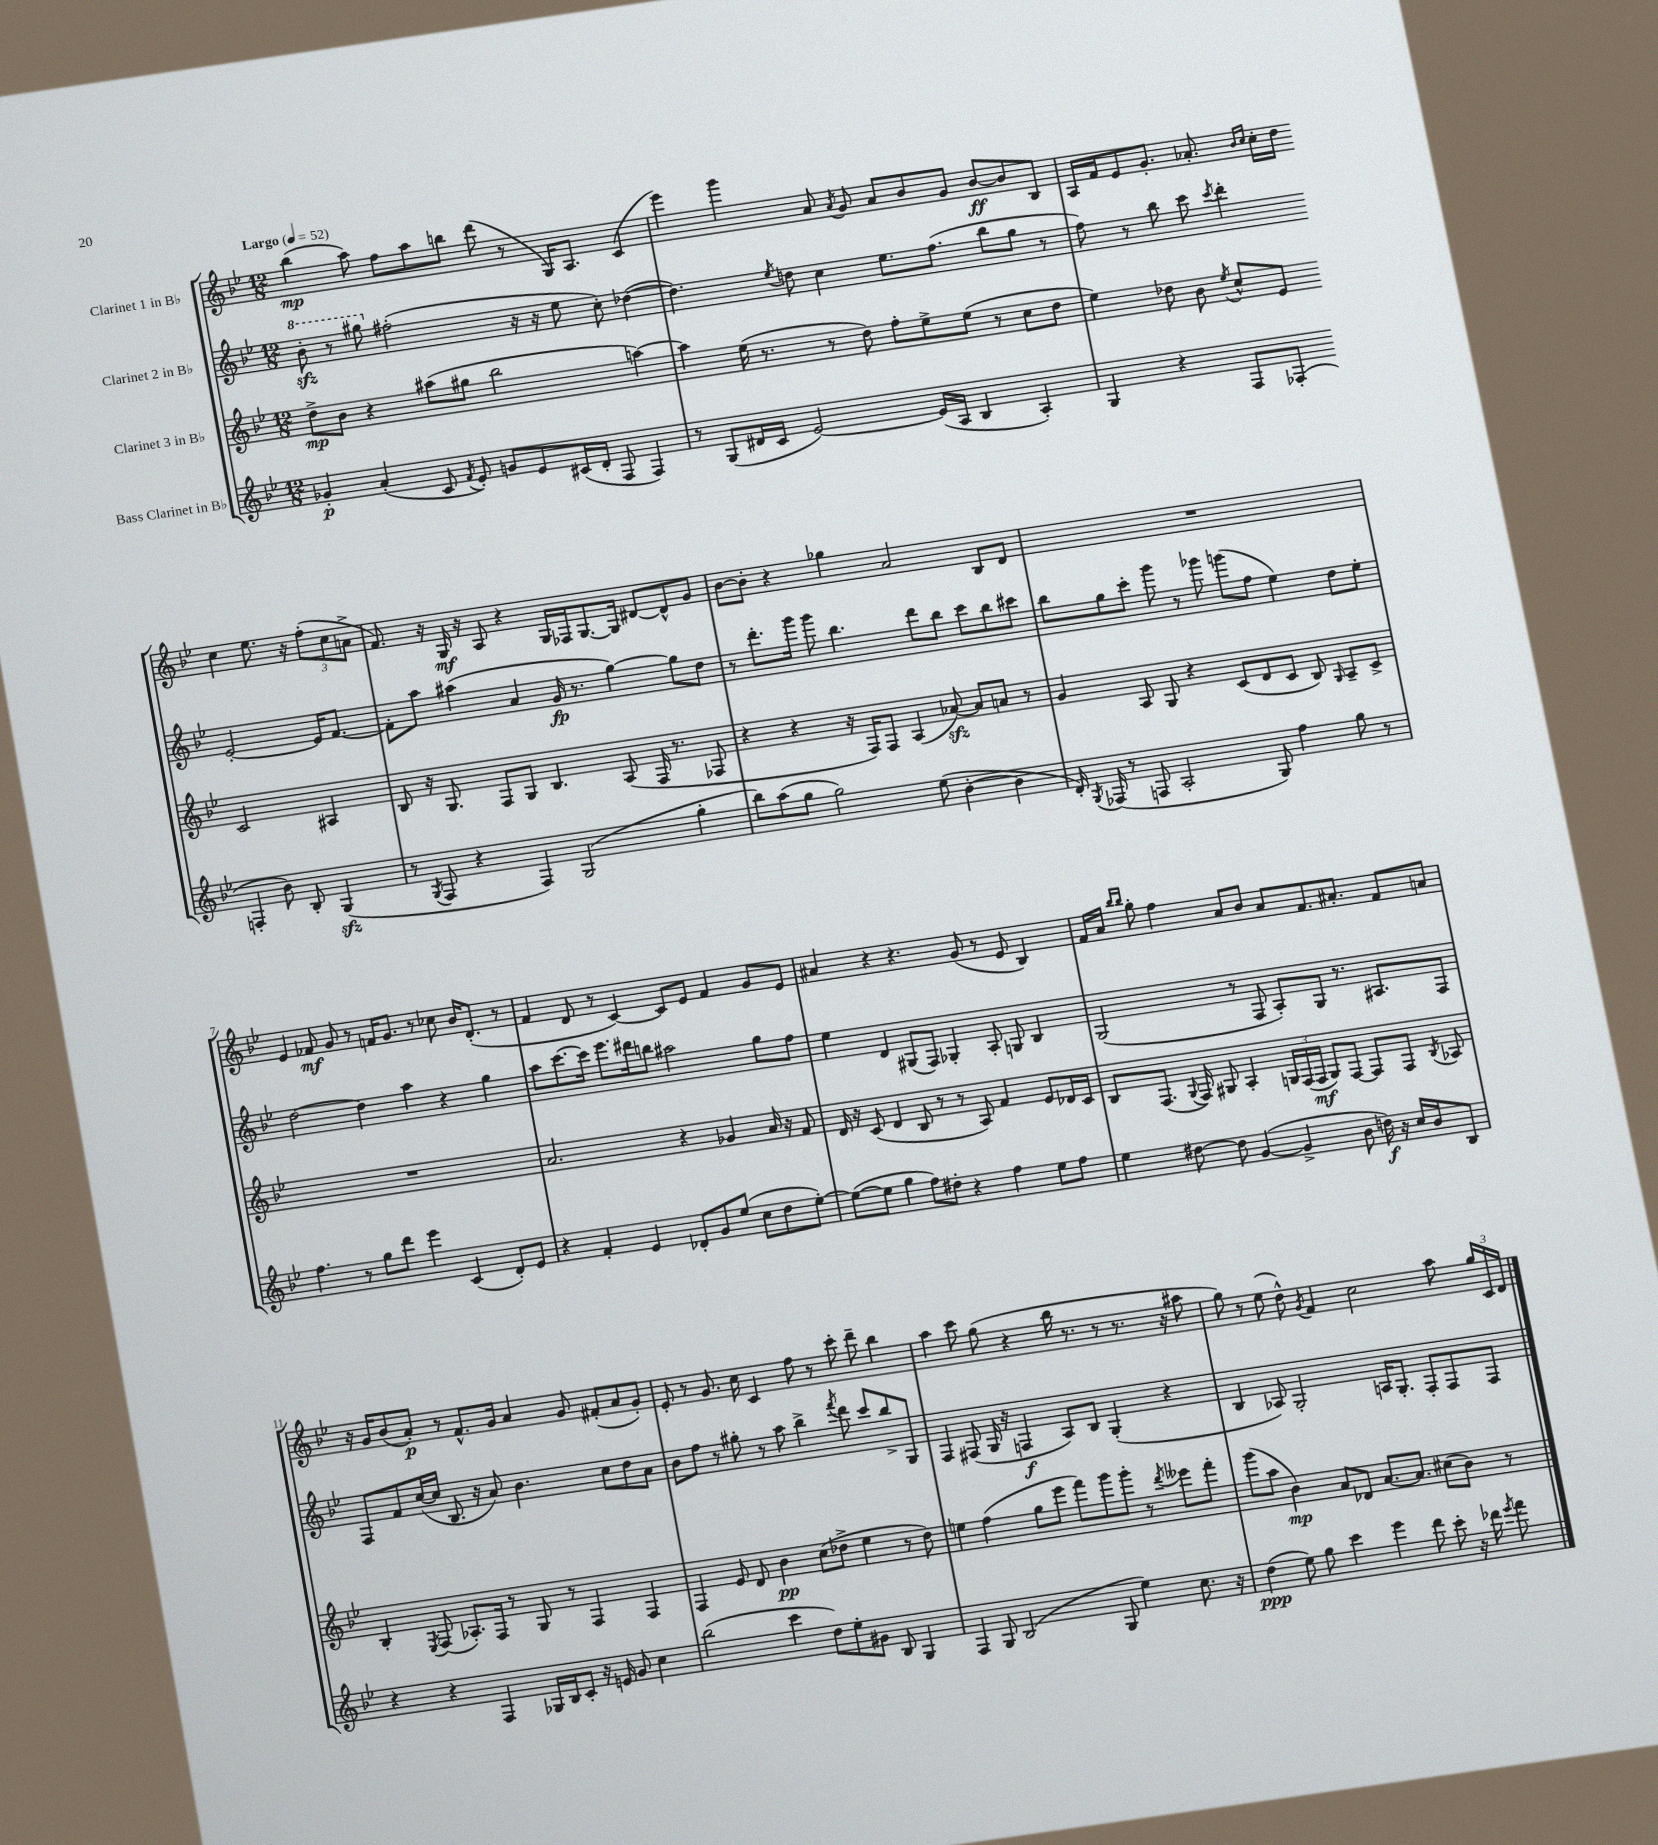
<<
\new StaffGroup <<
\new Staff = "s0" \with { instrumentName = "Clarinet 1 in Bb" } {
    \clef treble \key bes \major \numericTimeSignature \time 12/8 \tempo "Largo" 4 = 52
    \autoBeamOff bes''4\mp( a''8) f''8[ a''8 b''8] d'''8( r8 g16[) a8.] c'4( |
    ees'''4) g'''4 a'8 \acciaccatura { a'8 } g'8 a'8[ bes'8 g'8] bes'8[~\ff bes'8 bes8] |
    a16[ f'16 ees'8 g'8.]-. aes'8.-. \grace { bes'16[ c''16] } c''16[-. d''16] c''4 ees''8. r16 \tuplet 3/2 { f''8[-.( c''8 a'8]-> } |
    f'8.) r16 g16\mf r16 a8 r4 g16[ fes16 g8.~ g16] dis'8[~ dis'8-^ g'8] |
    bes'8[~ bes'8]-. r4 ges''4 a'2 bes8[ d'8] |
    R1. |
    ees'4 fes'8\mf g'8 r8 f'16[ g'8.] r8 ces''8 bes'16[ d'8.]-.( r8 |
    f'4 d'8 r8 c'4~) c'8[ ees'8] f'4 g'8[ ees'8] |
    ais'4 r4 r4. g'8( r8 ees'8 bes4) |
    f'16[ a'16] \grace { bes''16[ bes''16] } g''8-. f''4 a'8[ bes'8] a'8[ f'8. ais'8.]-. f'8[ a'8] |
    r16 g'16[ bes'8( a'8]-.\p) r8 f'8.[-^ g'16] a'4 g'8 fis'8[-.( a'8 g'8]-.) |
    ees'8-. r8 g'8. c''16 c'4 f''8 r8 c'''8-. d'''8-- bes''4 |
    a''4 c'''8 g''8( r4 bes''16 r8. r8 r8. r16 ais''8 |
    g''8) r8 ees''8( d''8-^) \acciaccatura { g'8 } f'4 c''2 a''8 \tuplet 3/2 { g''16[ c'16 d'16] } \bar "|." |
}
\new Staff = "s1" \with { instrumentName = "Clarinet 2 in Bb" } {
    \clef treble \key bes \major \numericTimeSignature \time 12/8
    \autoBeamOff \ottava #1 bes''8-.\sfz r8 gis'''8 \ottava #0 fis''2-.( r16 r16 ees''8 c''8-.) des''4~( |
    des''4.) \acciaccatura { ees''8 } d''8 c''4 ees''8.[ f''8.]( bes''8[ g''8] r8 |
    f''8) r8 bes''8 c'''8 \acciaccatura { c'''8 } d'''4-. ees'2~-. ees'16[ f'8.]~ |
    f'8[-. a''8] ais''4( a'4 g'16\fp r8. g''4~) g''8[ d''8] |
    r8 d'''8.[-. g'''16] g'''8 bes''4. d'''8[ bes''8] c'''8[ bes''8 cis'''8] |
    bes''8[ g''8 c'''8]-. g'''8 r8 ges'''8 g'''8[( f''8] ees''4) d''8[ ees''8]-. |
    d''2~ d''4 a''4 r4 g''4 |
    a''8[ c'''8.~ c'''16] ees'''8.[ dis'''16 b''8] ais''2 g''8[ f''8] |
    ees''4 d'4 gis8[( f8]) ges4-. a8-. g8 bes4 |
    g2( r8 f8 a8[-.) g8] r8. ais8.[ f8] |
    f8[ f'8 c''16~( c''16] bes8. r16 a'8) bes'4. c''8[ d''8 a'8] |
    bes'8[ f''8] r8 gis''8-. r8 a''8 bes''4-> \acciaccatura { f'''8 } d'''8 c'''8[ bes''8-> g8] |
    f4 fis8( g16 r16 f4\f a8[) bes8] g4-.( r4 |
    bes4 aes8) g2-. a16[ g8.]-. f8[-. f8 f8] \bar "|." |
}
\new Staff = "s2" \with { instrumentName = "Clarinet 3 in Bb" } {
    \clef treble \key bes \major \numericTimeSignature \time 12/8
    \autoBeamOff d''8[->\mp bes'8] r4 ais''8[( gis''8] bes''2 a''4~) |
    a''4 ees''16( r8. r8 d''8) f''8[-. ees''8-> ees''8]( r8 c''8[ d''8] |
    ees''4) des''8 bes'8 \acciaccatura { ees''8 } c''8[-^ ees'8] c'2 ais4 |
    bes8 r16 g8. f8[ g8] bes4. a8( f16 r8. fes8 |
    r4 r4 r16 f16[) f8] a4( aes'8~\sfz) aes'8[ a'8] r8 |
    g'4 a8 g8 r4 c'8[( d'8 c'8] bes8) \grace { g16 } a8[-- c'8]-> |
    R1. |
    a'2. r4 ges'4 a'16 r16 f'8 |
    d'16 r16 c'8( d'4 bes8 r8 r8 a8) f'4 ees'8[ des'16 c'16] |
    bes8[ f8.]( \appoggiatura { g8 } f16) gis8 a4-. \tuplet 3/2 { g16[ f16( f16]\mf } g8[) f8]~ f8[ f8] \acciaccatura { bes8 } aes8 |
    bes4-. \acciaccatura { ees8 } f8( aes8.[-.) f16] r8 g8 r8 f4 f4 |
    f4 ees'8 d'8 bes'4\pp c''8[( des''8]-> ees''4 r8 des''8) |
    e''4 f''4( g''8[ ees'''8] f'''8[) g'''8 g'''8]-. r8 \acciaccatura { d'''8 } eeses'''8[ f'''8]-. |
    g'''8[( a''8] bes'4\mp) a'8[ des'8] a'8.[~ a'8.] cis''8[( bes'8]) r8 \bar "|." |
}
\new Staff = "s3" \with { instrumentName = "Bass Clarinet in Bb" } {
    \clef treble \key bes \major \numericTimeSignature \time 12/8
    \autoBeamOff ges'4-.\p a'4-.( c'8 \acciaccatura { f'8 } ees'8-.) g'8[ ees'8 cis'16( d'16]-. f8 f4) |
    r8 g8[( dis'16 c'16] ees'2~) ees'16[( a16] bes4 a4-.) |
    g4 r4 f8[ fes8]-.( f4-. bes'8) bes8-. g4\sfz( |
    r8 \acciaccatura { g8 } f8 r4 f4) g2( g''4-. |
    bes''8[) a''8( g''8] g''2) ees''8( bes'4~-. bes'4 |
    d'16-.) \acciaccatura { g8 } fes16( r8 f8 a2-. g8) f''4 g''8 r8 |
    f''4. r8 g''8[ d'''8] ees'''4 c'4( d'8[-.) ees'8] |
    r4 f'4-. ees'4 des'8[-. g'8 ees''8]( c''8[ d''8 ees''8]~-.) |
    ees''8[~( ees''8] g''4 f''8[) dis''8]-. r4 f''4 ees''8[ f''8] |
    ees''4 dis''8~ dis''8 g'4~( g'4-> bes'8 d''16\f) r16 c''16[ bes'16 bes8] |
    r4 r4 f4 ges16[ bes16 c'8]-. r16 e'16 g'8 c''4 |
    bes''2( c'''4 d''8[) ees''8-. gis'8] bes8 g4 |
    f4 g8 bes2( g8 ees''4) c''8. r16 |
    d''4\ppp( ees''8) g''8 c'''4 ees'''4 d'''8 c'''8-. r16 des'''16 \acciaccatura { ees'''8 } f'''8 \bar "|." |
}
>>
>>
